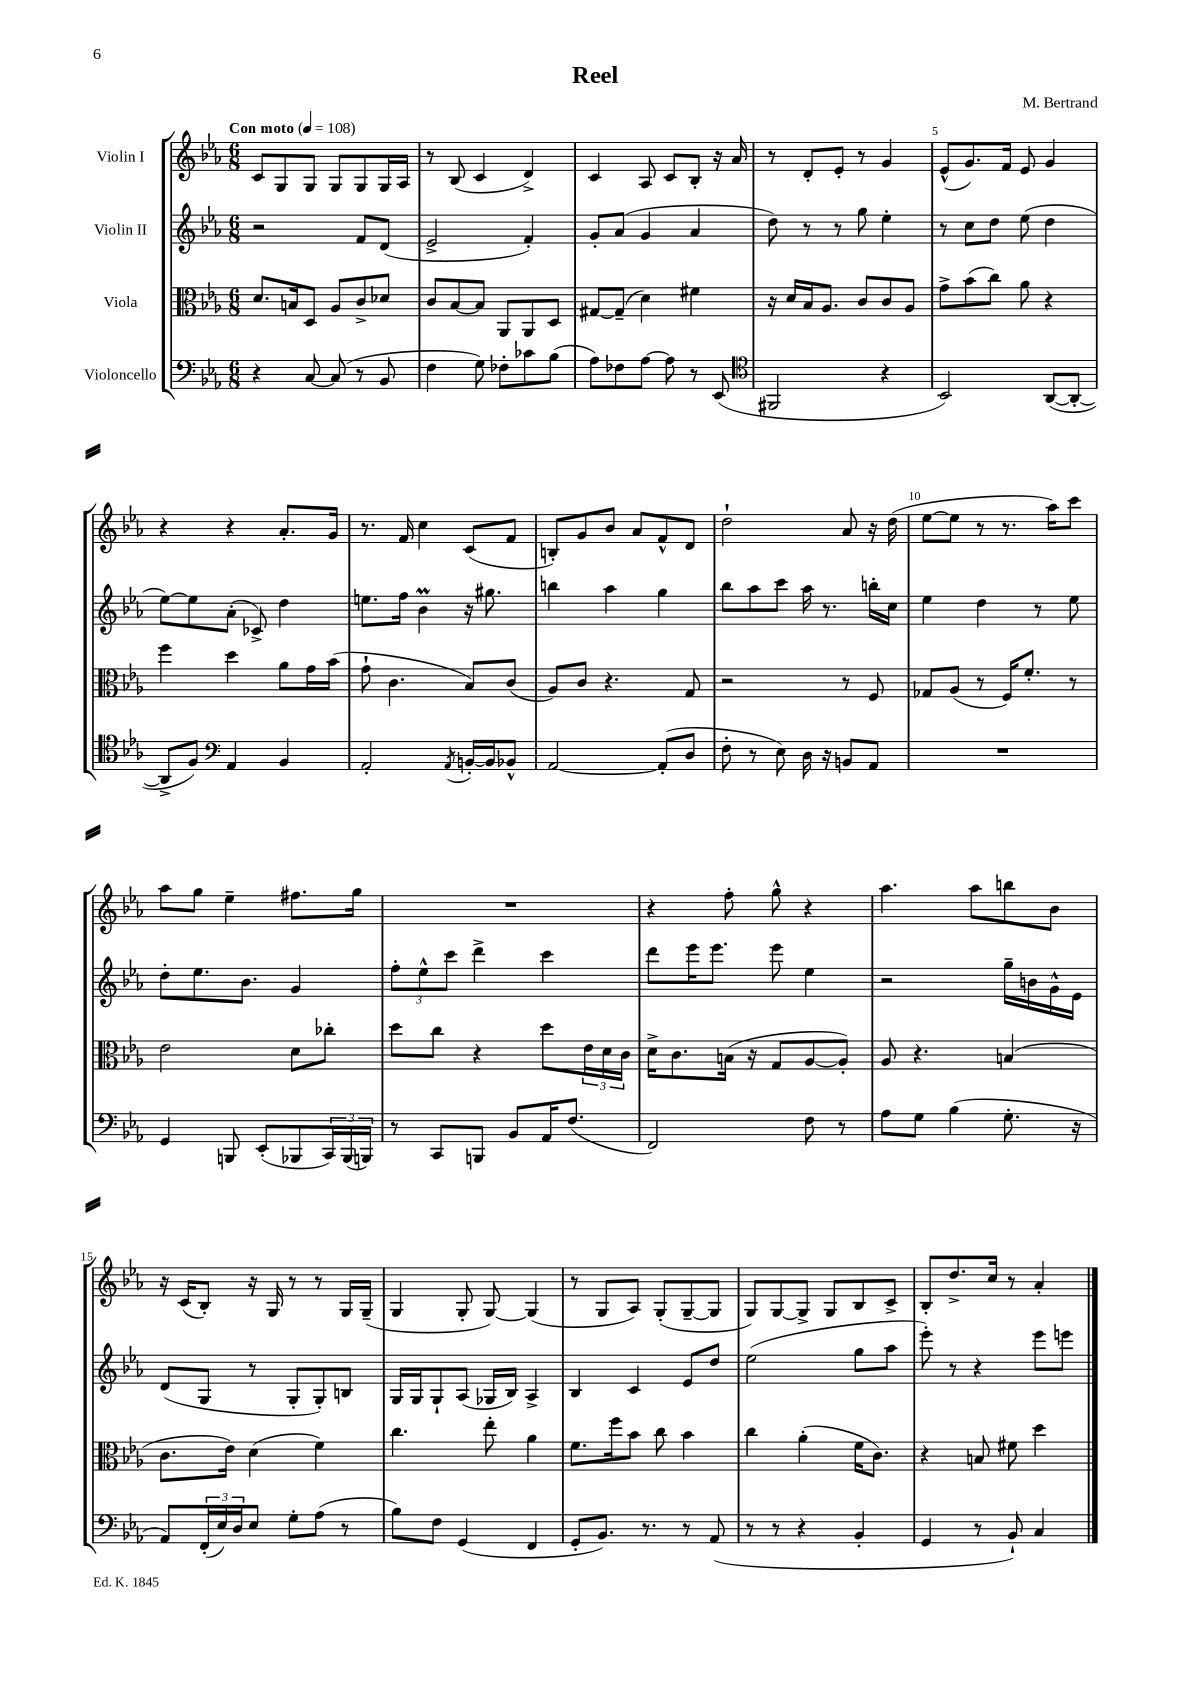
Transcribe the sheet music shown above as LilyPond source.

\header { title = "Reel" composer = "M. Bertrand" }
<<
\new StaffGroup <<
\new Staff = "s0" \with { instrumentName = "Violin I" } {
    \clef treble \key ees \major \numericTimeSignature \time 6/8 \tempo "Con moto" 4 = 108
    c'8 g8 g8 g8 g8 g16 aes16 |
    r8 bes8( c'4 d'4->) |
    c'4 aes8 c'8 bes8-. r16 aes'16 |
    r8 d'8-. ees'8-. r8 g'4 |
    ees'8-^( g'8.) f'16 ees'8 g'4 |
    r4 r4 aes'8.-. g'16 |
    r8. f'16 c''4 c'8( f'8 |
    b8-.) g'8 bes'8 aes'8 f'8-^ d'8 |
    d''2-! aes'8 r16 d''16( |
    ees''8~ ees''8 r8 r8. aes''16) c'''8 |
    aes''8 g''8 ees''4-- fis''8. g''16 |
    R2. |
    r4 f''8-. g''8-^ r4 |
    aes''4. aes''8 b''8 bes'8 |
    r16 c'16( bes8-.) r16 g16 r8 r8 g16 g16--( |
    g4 g8-. g8~) g4( |
    r8 g8 aes8) g8-.( g8~-- g8 |
    g8) g8~ g8-> g8 bes8 c'8-> |
    bes8-. d''8.-> c''16 r8 aes'4-. \bar "|." |
}
\new Staff = "s1" \with { instrumentName = "Violin II" } {
    \clef treble \key ees \major \numericTimeSignature \time 6/8
    r2 f'8 d'8( |
    ees'2-> f'4-.) |
    g'8-. aes'8( g'4 aes'4 |
    d''8) r8 r8 g''8 ees''4-. |
    r8 c''8 d''8 ees''8( d''4 |
    ees''8~) ees''8 aes'8-.( ces'8->) d''4 |
    e''8. f''16 bes'4\prall r16 gis''8. |
    b''4 aes''4 g''4 |
    bes''8 aes''8 c'''8 aes''16 r8. b''16-. c''16 |
    ees''4 d''4 r8 ees''8 |
    d''8-. ees''8. bes'8. g'4 |
    \tuplet 3/2 { f''8-. ees''8-^ c'''8 } d'''4-> c'''4 |
    d'''8 ees'''16 ees'''8. ees'''8 ees''4 |
    r2 g''16-- b'16 g'16-^ ees'16 |
    d'8( g8 r8 g8-. g8-.) b8 |
    g16 g16 g8-! aes8( ges16 bes16) aes4-> |
    bes4 c'4 ees'8 d''8 |
    ees''2( g''8 aes''8 |
    ees'''8-.) r8 r4 ees'''8 e'''8 \bar "|." |
}
\new Staff = "s2" \with { instrumentName = "Viola" } {
    \clef alto \key ees \major \numericTimeSignature \time 6/8
    d'8. b16 d8 aes8 c'8-> des'8 |
    c'8 bes8~ bes8 aes,8 aes,8 d8 |
    gis8~ gis8--( d'4) fis'4 |
    r16 d'16 bes16 aes8. c'8 c'8 aes8 |
    g'8-> bes'8( c''8) aes'8 r4 |
    f''4 d''4 aes'8 g'16 bes'16( |
    g'8-! c'4. bes8) c'8( |
    aes8) c'8 r4. g8 |
    r2 r8 f8 |
    ges8 aes8( r8 f16) f'8.-. r8 |
    ees'2 d'8 ces''8-. |
    d''8 c''8 r4 d''8 \tuplet 3/2 { ees'16 d'16 c'16 } |
    d'16-> c'8. b16( r16 g8 aes8~ aes8-.) |
    aes8 r4. b4( |
    c'8. ees'16) d'4( f'4) |
    c''4. ees''8-. aes'4 |
    f'8. f''16 bes'8 c''8 bes'4 |
    c''4 aes'4-.( f'16 c'8.) |
    r4 b8 fis'8 d''4 \bar "|." |
}
\new Staff = "s3" \with { instrumentName = "Violoncello" } {
    \clef bass \key ees \major \numericTimeSignature \time 6/8
    r4 c8~ c8( r8 bes,8 |
    f4 g8) fes8-. ces'8 bes8( |
    aes8) fes8 aes8~ aes8 r8 ees,8( |
    \clef tenor fis,2 r4 |
    bes,2) aes,8~( aes,8~-. |
    aes,8-> f8) \clef bass aes,4 bes,4 |
    aes,2-. \acciaccatura { aes,8 } b,16~-. b,16 bes,8-^ |
    aes,2~ aes,8-.( d8 |
    f8-. r8 ees8) d16 r16 b,8 aes,8 |
    R2. |
    g,4 b,,8 ees,8-.( bes,,8 \tuplet 3/2 { c,16) bes,,16( b,,16) } |
    r8 c,8 b,,8 bes,8 aes,16 f8.( |
    f,2) f8 r8 |
    aes8 g8 bes4( g8.-. r16 |
    aes,8) \tuplet 3/2 { f,16-.( ees16) d16 } ees8 g8-. aes8( r8 |
    bes8) f8 g,4( f,4 |
    g,8-. bes,8.) r8. r8 aes,8( |
    r8 r8 r4 bes,4-. |
    g,4 r8 bes,8-!) c4 \bar "|." |
}
>>
>>
\layout { \context { \Score \override BarNumber.break-visibility = ##(#f #t #t) barNumberVisibility = #(every-nth-bar-number-visible 5) } }
